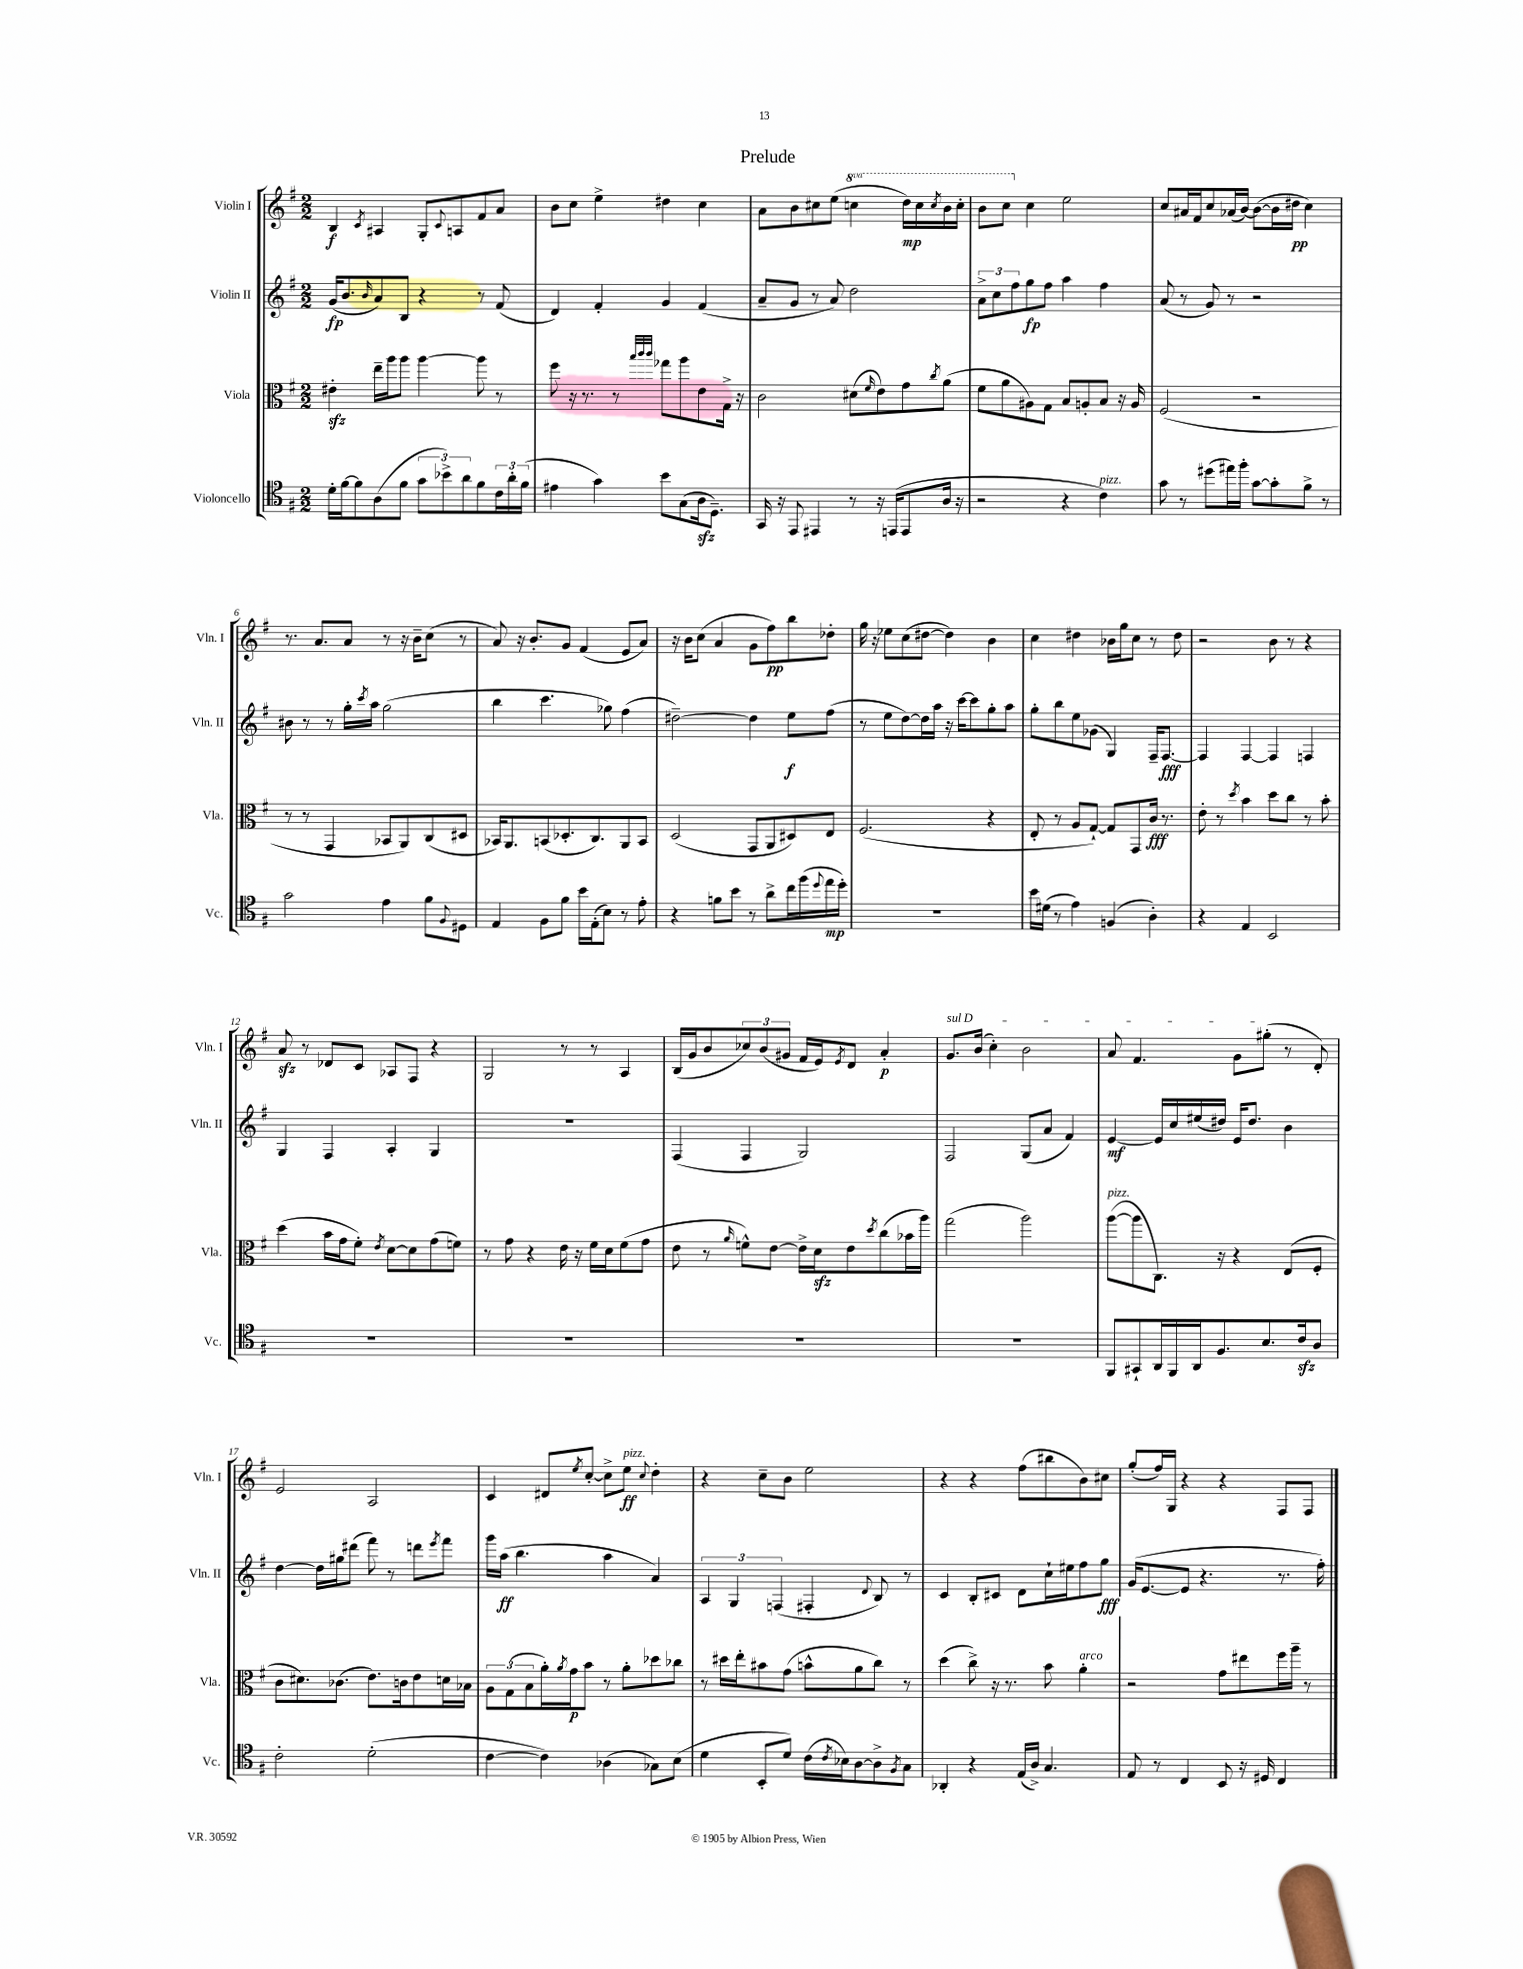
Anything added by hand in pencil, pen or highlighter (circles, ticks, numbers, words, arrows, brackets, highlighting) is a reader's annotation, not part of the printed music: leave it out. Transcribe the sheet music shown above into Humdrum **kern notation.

**kern	**kern	**kern	**kern
*staff4	*staff3	*staff2	*staff1
*clefC4	*clefC3	*clefG2	*clefG2
*k[f#]	*k[f#]	*k[f#]	*k[f#]
*M2/2	*M2/2	*M2/2	*M2/2
16d'	4e#'	(16g	4B
[16f#	.	8.b	.
8f#]	.	.	.
.	.	16qqb	8qc
(8A	16ee~	8a)	4A#
.	16aa	.	.
8f#	8aa	8B	.
12g	[4aa	4r	8G'
12b-^)	.	.	.
.	.	.	8qqc
.	.	.	8A
12a	.	.	.
8f#	8aa]	8r	8f#
24c	8r	(8f#	8a
24a'	.	.	.
(24f#	.	.	.
=	=	=	=
4e#	8ff#	4d)	8b
.	16r	.	8cc
.	8.r	.	.
4g)	.	4f#'	4ee^
.	8r	.	.
.	32qqbb	.	.
.	32qqccc	.	.
.	32qqccc	.	.
8b	8gg-	4g	4dd#
(8G	8aa	.	.
16A	8e	(4f#	4cc
8.D~)	.	.	.
.	16G^	.	.
.	16r	.	.
=	=	=	=
16GG	2c	8a~	8a
16r	.	.	.
8EE	.	8g	8b
4EE#	.	8r	8cc#
.	.	8a)	(8ee
8r	(8d#	2dd	4ccc
.	16qqf#	.	.
16r	8e)	.	.
(16EE	.	.	.
8EE	8g	.	16ddd)
.	.	.	16ccc
.	8qcc	.	8qccc
16A	(8a	.	16bb
16r	.	.	16ccc'
=	=	=	=
2r	8f#	12a^	8bb
.	.	12cc	.
.	8a	.	8ccc
.	.	12ff#	.
.	8A#)	8gg	4cc
.	8G	8ff#	.
4r	8B	4aa	2ee
.	8A'	.	.
4c)	8B	4ff#	.
.	16r	.	.
.	16A	.	.
=	=	=	=
8g	(2F#	(8a	8cc
8r	.	8r	16a#
.	.	.	16f#
(8dd#	.	8g)	8cc
16ee#)	.	8r	(16a-
16ff#'	.	.	[16b)
[8g	2r	2r	(8b_
8g']	.	.	16b]
.	.	.	16dd#
8f#^	.	.	4cc)
8r	.	.	.
=	=	=	=
2g	8r	8b#	8.r
.	8r	8r	.
.	.	.	8.a
.	4GG	8r	.
.	.	16gg'	8a
.	.	8qccc	.
.	.	16aa	.
4e	8BB-	(2gg	8r
.	8AA)	.	16r
.	.	.	16b~
8f#	(8C	.	(8cc
8qqF#	.	.	.
8D#	8D#	.	8r
=	=	=	=
4E	16BB-)	4bb	8a)
.	8.AA	.	.
.	.	.	16r
.	.	.	8.b'
8F#	(8BB	4.ccc	.
8f#	8.D-'	.	8g
16b	.	.	(4f#
(16E'	8.C)	.	.
8B)	.	8gg-)	.
8r	8AA	(4ff#	8e
8e'	8BB	.	8a)
=	=	=	=
4r	(2D	[2dd#~)	16r
.	.	.	16b
.	.	.	(8cc
8f	.	.	4a
8b	.	.	.
8r	8GG	4dd#]	8g
8a^	8AA	.	8ff#)
16cc	8D#)	8ee	8bb
(16ff#	.	.	.
8qqdd	.	.	.
16ee	8E	(8ff#	8dd-'
16dd')	.	.	.
=	=	=	=
1r	(2.F#	8r	16gg
.	.	.	16r
.	.	8ee	8ee-
.	.	[8dd)	(8cc
.	.	16dd]	[8dd#
.	.	16aa	.
.	.	16r	4dd#])
.	.	[16ccc	.
.	.	8ccc]	.
.	4r	8gg'	4b
.	.	8aa	.
=	=	=	=
16b	8E'	8gg'	4cc
(16d#	.	.	.
8r	8r	8bb	.
4e)	8A	8ee	4dd#
.	[8G`)	(8g-	.
(4F	8G]	4G)	16b-
.	.	.	16gg
.	8GG	.	8cc
4A')	16c	16F#~	8r
.	8.r	[8.F#	.
.	.	.	8dd#
=	=	=	=
4r	8e'	4F#]	2r
.	8r	.	.
.	8qdd	.	.
4E	4b	[4F#	.
2BB	8dd	4F#]	8b
.	8cc	.	8r
.	8r	4F	4r
.	8b'	.	.
=	=	=	=
1r	(4dd	4G	8a
.	.	.	8r
.	16b	4F#	8d-
.	16g	.	.
.	8f#')	.	8c
.	8qe	.	.
.	[8d	4A'	8A-
.	8d]	.	8F#
.	(8g	4G	4r
.	8f)	.	.
=	=	=	=
1r	8r	1r	2G
.	8g	.	.
.	4r	.	.
.	16e	.	8r
.	16r	.	.
.	16f#	.	8r
.	16d	.	.
.	(8f#	.	4A
.	8g	.	.
=	=	=	=
1r	8e	(4F#	(16B
.	.	.	16g
.	8r	.	8b
.	16qqa	.	.
.	8f^^)	4F#	12cc-)
.	.	.	(12b
.	[8e	.	.
.	.	.	12g#
.	16e^]	2G)	16f#
.	16d	.	16e)
.	.	.	8qe
.	8e	.	8d
.	8qdd	.	.
.	(8cc	.	4a'
.	16b-	.	.
.	16aa)	.	.
=	=	=	=
1r	(2gg	2F#	8.g
.	.	.	(16b
.	.	.	4cc')
.	2aa)	(8G	2b
.	.	8a	.
.	.	4f#)	.
=	=	=	=
8FF#	([8aa	[4e	8a
8GG#`	8aa]	.	4.f#
16AA	8.C)	16e]	.
16FF#	.	16cc	.
16AA	.	(16ee#	.
8.F#	16r	16dd#)	.
.	4r	16e	8g
.	.	8.dd#	.
8.B	.	.	(8gg#'
.	(8E	4b	8r
16c	.	.	.
8A	8F#'	.	8d')
=	=	=	=
2c'	8c	[4dd	2e
.	8.d#)	.	.
.	.	16dd]	.
.	(8.c-	16gg#	.
.	.	(8ddd#	.
(2d'	8.e)	8fff#)	2A
.	.	8r	.
.	16c	.	.
.	8e	8ddd	.
.	.	8qeee	.
.	16d	8fff#	.
.	16B-	.	.
=	=	=	=
[4c	12A	16ggg	4c
.	.	(16aa	.
.	(12G	.	.
.	.	4.bb	.
.	12B	.	.
4c])	16a')	.	8d#
.	8qa	.	.
.	16g	.	.
.	.	.	8qee
.	8b	.	[8cc'
(4A-	8r	4aa	8cc^]
.	8a'	.	8ee
.	.	.	8qqcc
8G-)	8dd-	4a)	4dd'
(8B	8cc-	.	.
=	=	=	=
4d	8r	6A	4r
.	16dd#	.	.
.	.	6G	.
.	16ee'	.	.
8BB'	8b#	.	8cc~
.	.	(6F	.
8d)	(8g	.	8b
(16c	8b^^	4F#'	2ee
8qc	.	.	.
16B-)	.	.	.
[8A	8a	.	.
.	.	8qqd	.
8A^]	8cc)	8B)	.
8qF#	.	.	.
8G	8r	8r	.
=	=	=	=
4AA-'	(4dd	4c	4r
4r	8cc^)	8B'	4r
.	16r	8c#	.
.	8.r	.	.
(16E	.	8d	(8ff#
16A^)	.	.	.
4.G	8b	16cc`	8bb#
.	.	16ee#	.
.	4a'	8ff#	8b)
.	.	8gg	8cc#
=	=	=	=
8E	2r	(16g	(8gg'
.	.	[8.e	.
8r	.	.	16ff#)
.	.	.	16G
4C	.	8e]	4r
.	.	4.r	.
8BB	8g	.	4r
16r	8ee#	.	.
16D#	.	.	.
4C	16ff#	8.r	8F#
.	16aa~	.	.
.	8r	.	8F#
.	.	16ff#')	.
==	==	==	==
*-	*-	*-	*-
